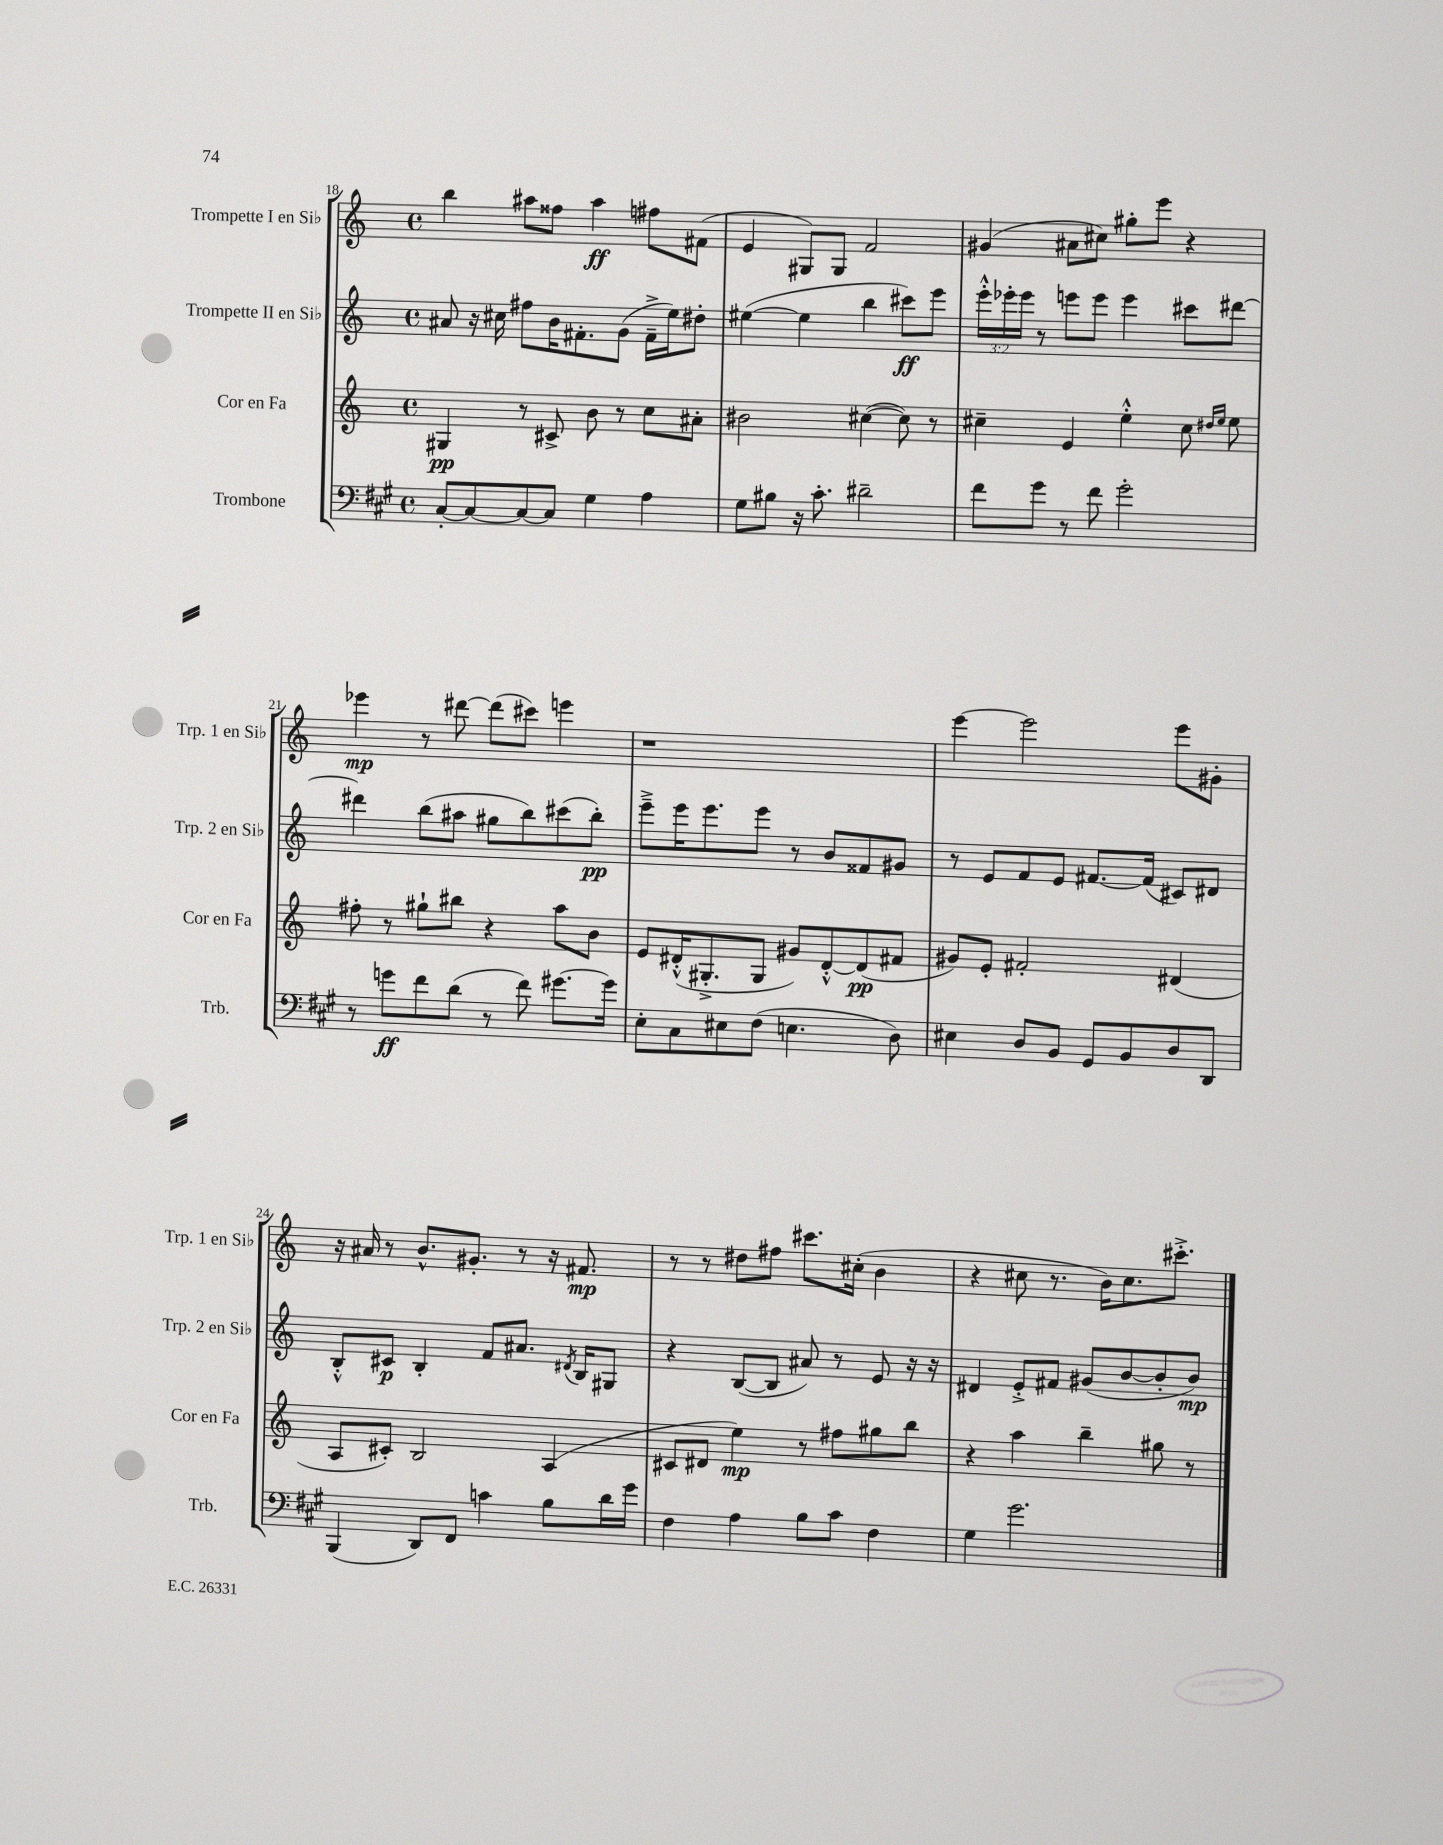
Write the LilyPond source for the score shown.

<<
\new StaffGroup <<
\new Staff = "s0" \with { instrumentName = "Trompette I en Sib" shortInstrumentName = "Trp. 1 en Sib" } {
    \clef treble \key c \major \defaultTimeSignature \time 4/4
    b''4 ais''8 fisis''8 ais''4\ff fis''8 fis'8( |
    e'4 gis8) gis8 f'2 |
    gis'4( ais'8 cis''8) gis''8-. e'''8 r4 |
    ees'''4\mp r8 dis'''8~ dis'''8( cis'''8) e'''4 |
    r1 |
    e'''4~ e'''2 e'''8 gis'8-. |
    r16 ais'16 r8 b'8.-^ gis'8.-. r8 r16 fis'8.\mp |
    r8 r8 dis''8 fis''8 cis'''8. cis''16-.( b'4 |
    r4 cis''8 r8. b'16) cis''8. cis'''8.-.-> \bar "|." |
}
\new Staff = "s1" \with { instrumentName = "Trompette II en Sib" shortInstrumentName = "Trp. 2 en Sib" } {
    \clef treble \key c \major \defaultTimeSignature \time 4/4 \override Staff.TupletNumber.text = #tuplet-number::calc-fraction-text
    ais'8 r16 cis''16 fis''8 b'16 fis'8.-. g'8( fis'16---> e''16) dis''8-. |
    eis''4~( eis''4 b''4 cis'''8\ff) e'''8 |
    \tuplet 3/2 { e'''16-.-^ ees'''16-. ees'''16 } r8 e'''8 e'''8 e'''4 cis'''8 dis'''8~ |
    dis'''4 b''8( ais''8 gis''8 b''8) cis'''8( b''8-.\pp) |
    e'''8---> e'''16 e'''8. e'''8 r8 b'8 fisis'8 gis'8 |
    r8 e'8 f'8 e'8 fis'8.~ fis'16( cis'8) dis'8 |
    b8-.-^ cis'8\p b4-. f'8 ais'8. \acciaccatura { dis'8 } b16 gis8 |
    r4 b8~( b8 ais'8) r8 e'8 r16 r16 |
    dis'4 e'8-.-> fis'8 gis'8( b'8~ b'8-. b'8\mp) \bar "|." |
}
\new Staff = "s2" \with { instrumentName = "Cor en Fa" shortInstrumentName = "Cor en Fa" } {
    \clef treble \key c \major \defaultTimeSignature \time 4/4
    gis4\pp r8 cis'8-> b'8 r8 c''8 ais'8-. |
    bis'2 cis''4~( cis''8) r8 |
    cis''4-- e'4 e''4-.-^ cis''8 \grace { dis''16 e''16 } e''8 |
    fis''8-. r8 gis''8-! bis''8 r4 a''8 b'8 |
    e'8 dis'16-.-^( gis8.-.-> gis8 gis'8) dis'8~-.-^ dis'8\pp( fis'8 |
    gis'8) e'8-. fis'2-. dis'4( |
    a8 cis'8-.) b2 a4( |
    cis'8 dis'8 e''4\mp) r8 fis''8 gis''8 b''8 |
    r4 a''4 b''4-- gis''8 r8 \bar "|." |
}
\new Staff = "s3" \with { instrumentName = "Trombone" shortInstrumentName = "Trb." } {
    \clef bass \key a \major \defaultTimeSignature \time 4/4
    cis8~-. cis8~ cis8~ cis8 gis4 a4 |
    gis8 bis8 r16 cis'8.-. dis'2-- |
    fis'8 gis'8 r8 fis'8 gis'2-. |
    r8 g'8\ff fis'8 d'8( r8 fis'8) gis'8.~ gis'16 |
    e8-. cis8 eis8 fis8( e4. d8) |
    eis4 d8 b,8 gis,8 b,8 d8 d,8 |
    b,,4( d,8) fis,8 c'4 b8 d'16 gis'16 |
    fis4 a4 b8 cis'8 fis4 |
    gis4 gis'2. \bar "|." |
}
>>
>>
\layout { \context { \Score currentBarNumber = #18 } }
